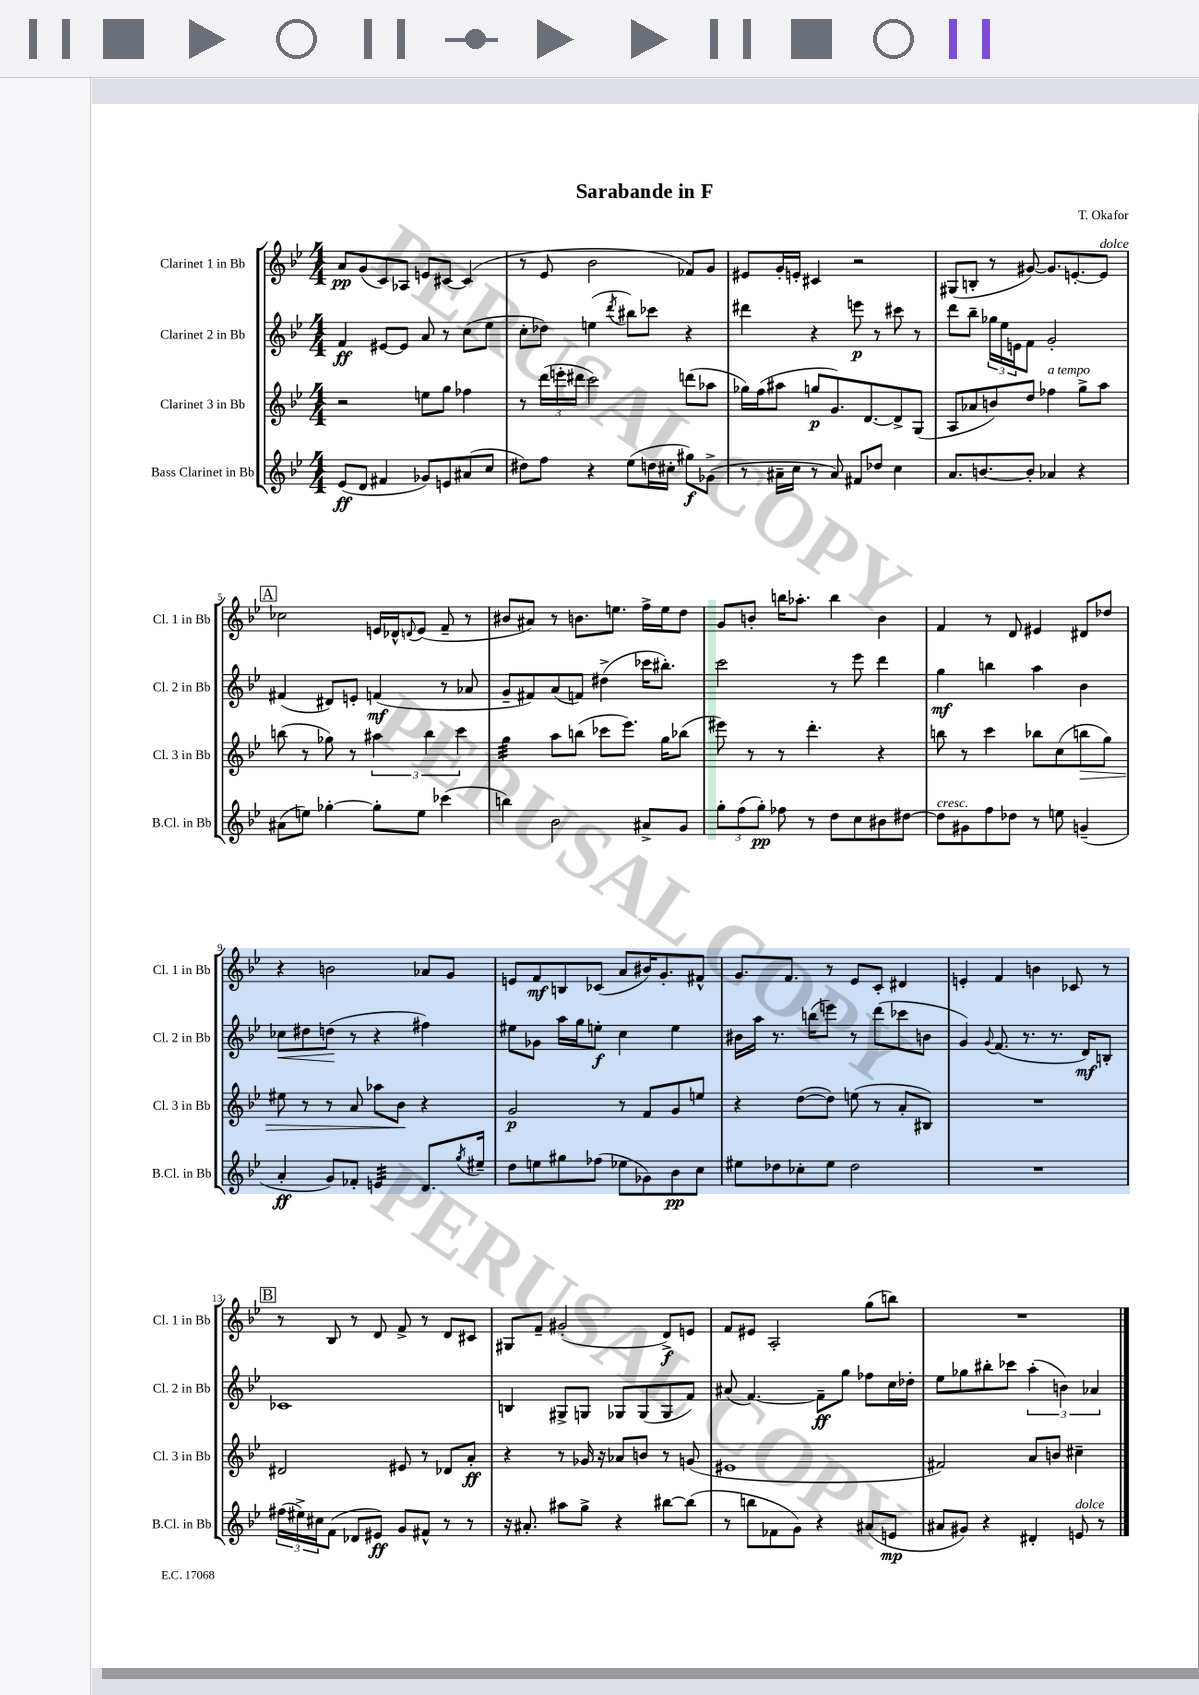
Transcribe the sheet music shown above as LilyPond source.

\header { title = "Sarabande in F" composer = "T. Okafor" }
<<
\new StaffGroup <<
\new Staff = "s0" \with { instrumentName = "Clarinet 1 in Bb" shortInstrumentName = "Cl. 1 in Bb" } {
    \clef treble \key bes \major \numericTimeSignature \time 4/4
    a'8\pp g'8( c'8) aes8 e'8 cis'8~ cis'4( |
    r8 ees'8 bes'2 fes'8) g'8 |
    eis'8 g'16-. e'16-. cis'4 r2 |
    gis8( b8-. r8 gis'8~) gis'8. e'8.~-. e'8^\markup { \italic "dolce" } |
    \mark \markup { \box "A" } ces''2 e'16 des'16-^ \appoggiatura { d'8 } e'8( f'8-- r8 |
    bis'8 ais'8) r8 b'8. e''8. f''16-> e''16 d''8 |
    g'8 b'8-. b''16 aes''8.-. b''4 b'4 |
    f'4 r8 d'8 eis'4 dis'8 des''8 |
    r4 b'2 aes'8 g'8 |
    e'8 f'8\mf b8 ces'8( a'8 bis'16) g'8.-. fis'8-^ |
    g'8. f'8. r8 ees'8 c'8-. dis'4 |
    e'4-. f'4 b'4 ces'8 r8 |
    \mark \markup { \box "B" } r8 bes8 r8 d'8 f'8-> r8 d'8 cis'8 |
    gis8 f'8-- gis'2-.( d'8->\f) e'8 |
    f'8 eis'8 a2-. g''8( b''8) |
    R1 \bar "|." |
}
\new Staff = "s1" \with { instrumentName = "Clarinet 2 in Bb" shortInstrumentName = "Cl. 2 in Bb" } {
    \clef treble \key bes \major \numericTimeSignature \time 4/4
    f'4\ff eis'8~ eis'8 a'8 r8 c''8( ees''8 |
    c''8-. des''8) e''4( \acciaccatura { d'''8 } bis''8) ces'''8 r4 |
    dis'''4 r4 e'''8\p r8 cis'''8 r8 |
    d'''8 bes''8-- \tuplet 3/2 { ges''16 ees''16 e'16 } f'8 g'2-. |
    \mark \markup { \box "A" } fis'4( dis'8) e'8-. f'4\mf( r8 aes'8 |
    g'8-- fis'8) a'8( f'8) dis''4->( ces'''16 bis''8.-.) |
    c'''2 r8 ees'''8 d'''4 |
    g''4\mf b''4 a''4 bes'4 |
    ces''8\< dis''8 d''8\!( r8 r4 fis''4) |
    eis''8 ges'8 a''16 g''16 e''8-.\f c''4 e''4 |
    bis'16 a''16 r8. b''16( e'''8) r8 d'''8( ces'''8 b'8 |
    g'4) \appoggiatura { g'8 } f'8.( r8. r8. d'16\mf) b8-. |
    \mark \markup { \box "B" } ces'1 |
    b4 gis8-> g8 ges8 ges8( ges8 f'8) |
    ais'8( f'4.~) f'8--\ff g''8 fes''8 c''16 des''16-. |
    ees''8 ges''8 bis''8-. ces'''8 \tuplet 3/2 { a''4-.( b'4) aes'4 } \bar "|." |
}
\new Staff = "s2" \with { instrumentName = "Clarinet 3 in Bb" shortInstrumentName = "Cl. 3 in Bb" } {
    \clef treble \key bes \major \numericTimeSignature \time 4/4
    r2 e''8 g''8 fes''4 |
    r8 \tuplet 3/2 { d'''16( e'''16-. dis'''16 } c'''2) d'''8( aes''8 |
    ges''16) f''16( ais''8 g''8\p g'8.) d'8.~ d'8-> g8( |
    a8 aes'8 b'8) d''8 fes''4^\markup { \italic "a tempo" } g''8-> a''8 |
    \mark \markup { \box "A" } b''8( r8 ges''8) r8 \tuplet 3/2 { ais''4 b''4 c'''4 } |
    g''4:32 a''8 b''8( ces'''8 ees'''8.) g''16 bes''8( |
    eis'''8) r8 r8 d'''4.-. r4 |
    b''8 r8 c'''4 bes''8 c''8( b''8\> g''8) |
    eis''8 r8 r8 a'8 aes''8 bes'8\! r4 |
    g'2\p r8 f'8 g'8 e''8 |
    r4 d''8~( d''8) e''8( r8 a'8-. bis8) |
    R1 |
    \mark \markup { \box "B" } dis'2 eis'8 r8 des'8 a'8-.\ff |
    r4 r8 ges'16 r16 aes'8 b'8 r8 g'8( |
    eis'1 |
    fis'2) a'8 b'8 cis''4-- \bar "|." |
}
\new Staff = "s3" \with { instrumentName = "Bass Clarinet in Bb" shortInstrumentName = "B.Cl. in Bb" } {
    \clef treble \key bes \major \numericTimeSignature \time 4/4
    ees'8\ff( d'8 fis'4 ges'8) e'8 ais'8( c''8 |
    dis''8) f''8 r4 ees''8( d''16 cis''16-. gis''8\f) ges'8->( |
    r8 ais'16-- c''16 r8 ais'8) fis'8 des''8 c''4 |
    a'8. b'8.~ b'8-. aes'4 r4 |
    \mark \markup { \box "A" } ais'8( e''8) ges''4~-. ges''8-. e''8 ces'''4( |
    b''4) bes'2 ais'8-> g'8 |
    \tuplet 3/2 { g''8-. f''8( g''8-.\pp) } fes''8 r8 d''8 c''8 bis'8 dis''8~ |
    dis''8^\markup { \italic "cresc." } gis'8 f''8 des''8 r8 e''8 g'4--( |
    a'4-.\ff g'8) fes'8-. e'4:32 d'8. \acciaccatura { g''8 } eis''16-- |
    d''8 e''8 gis''8 fes''8( ees''8 ges'8) bes'8\pp c''8 |
    eis''8 des''8 ces''8-. eis''8 des''2 |
    R1 |
    \mark \markup { \box "B" } \tuplet 3/2 { fis''16( eis''16->) cis''16 } f'8( des'8 eis'8\ff) g'8 fis'8-^ r8 r8 |
    r16 ais'8.-. ais''8 g''8-> r4 bis''8~ bis''8( |
    r8 b''8 fes'8 g'8) r4 ais'8( e'8\mp |
    ais'8 gis'8) r4 dis'4-. e'8^\markup { \italic "dolce" } r8 \bar "|." |
}
>>
>>
